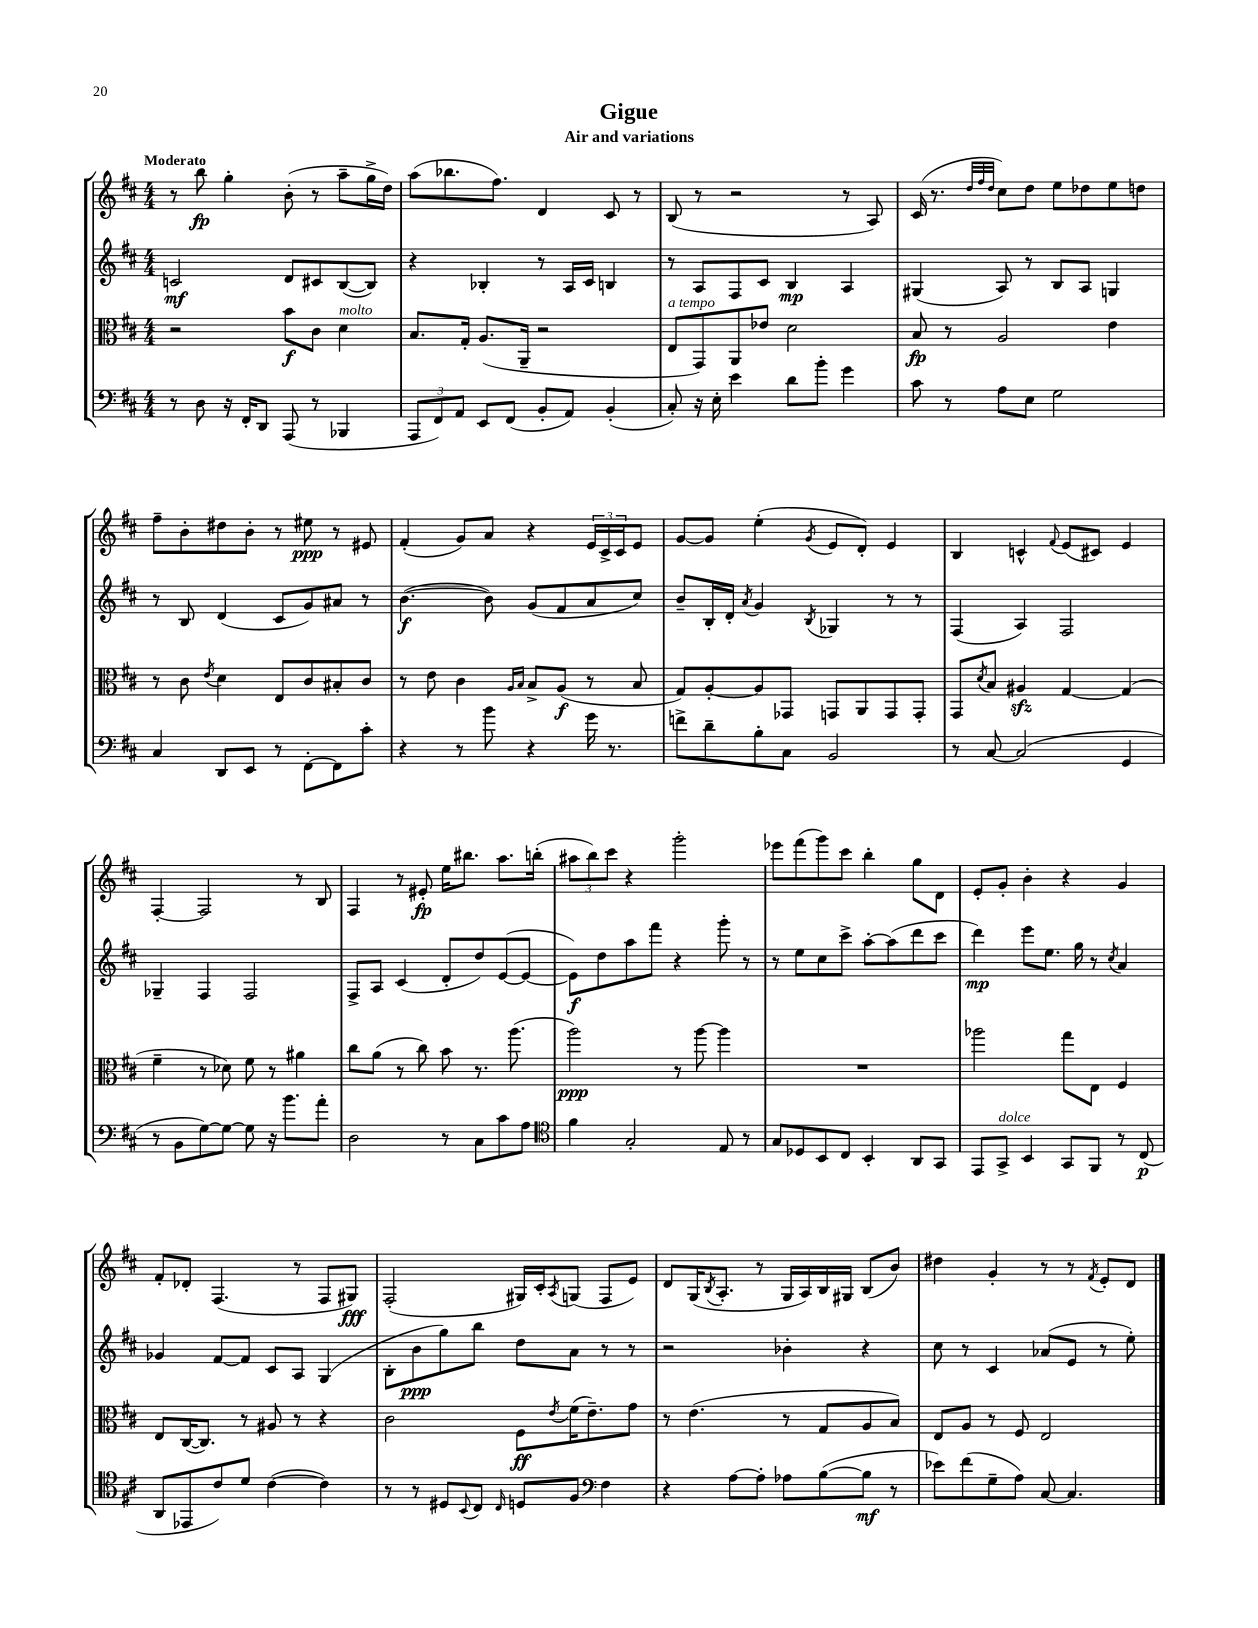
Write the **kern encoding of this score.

**kern	**dynam	**kern	**dynam	**kern	**dynam	**kern	**dynam
*part4	*part4	*part3	*part3	*part2	*part2	*part1	*part1
*staff4	*staff4	*staff3	*staff3	*staff2	*staff2	*staff1	*staff1
*clefF4	*	*clefC3	*	*clefG2	*	*clefG2	*
*k[f#c#]	*	*k[f#c#]	*	*k[f#c#]	*	*k[f#c#]	*
*M4/4	*	*M4/4	*	*M4/4	*	*M4/4	*
=1	=1	=1	=1	=1	=1	=1	=1
!	!	!	!	!	!	!LO:TX:a:B:t=Moderato	!
8r	.	2r	.	2cn/	mf	8r	.
8D\	.	.	.	.	.	8bb\	fp
16r	.	.	.	.	.	4gg'\	.
16FF#'/KL	.	.	.	.	.	.	.
8DD/J	.	.	.	.	.	.	.
(8AAA/	.	8b\L	f	8d/L	.	(8b'\	.
8r	.	8c#\J	.	8c#X/	.	8r	.
!	!	!LO:TX:a:i:t=molto	!	!	!	!	!
4BBB-X/	.	4d\	.	([8B/	.	8aa~\L	.
.	.	.	.	8B/J])	.	16gg^\L	.
.	.	.	.	.	.	16dd\JJ)	.
=2	=2	=2	=2	=2	=2	=2	=2
12AAA/L	.	8.B/L	.	4r	.	(8aa\L	.
12FF#/)	.	.	.	.	.	.	.
.	.	.	.	.	.	8.bb-X\	.
12AA/J	.	.	.	.	.	.	.
.	.	16G'/Jk	.	.	.	.	.
8EE/L	.	(8.A/L	.	4B-X'/	.	.	.
.	.	.	.	.	.	8.ff#\J)	.
(8FF#/J	.	.	.	.	.	.	.
.	.	16AA~/Jk	.	.	.	.	.
8BB'/L	.	2r	.	8r	.	4d/	.
8AA/J)	.	.	.	16A/LL	.	.	.
.	.	.	.	16c#/JJ	.	.	.
(4BB'/	.	.	.	4Bn/	.	8c#/	.
.	.	.	.	.	.	8r	.
=3	=3	=3	=3	=3	=3	=3	=3
!	!	!LO:TX:a:i:t=a tempo	!	!	!	!	!
8C#'/)	.	8E/L	.	8r	.	(8B/	.
16r	.	8GG/)	.	8A/L	.	8r	.
16E'\	.	.	.	.	.	.	.
4e\	.	8AA/	.	8F#/	.	2r	.
.	.	8e-X/J	.	8c#/J	.	.	.
8d\L	.	2d\	.	4B/	mp	.	.
8b'\J	.	.	.	.	.	.	.
4g\	.	.	.	4A/	.	8r	.
.	.	.	.	.	.	8A/)	.
=4	=4	=4	=4	=4	=4	=4	=4
8c#\	.	8B/	fp	(4G#X/	.	(16c#/	.
.	.	.	.	.	.	8.r	.
8r	.	8r	.	.	.	.	.
.	.	.	.	.	.	32qqdd/LLL	.
.	.	.	.	.	.	32qqff#/	.
.	.	.	.	.	.	32qqdd/JJJ	.
8A\L	.	2A/	.	8A/)	.	8cc#\L)	.
8E\J	.	.	.	8r	.	8dd\J	.
2G\	.	.	.	8B/L	.	8ee\L	.
.	.	.	.	8A/J	.	8dd-X\	.
.	.	4e\	.	4Gn/	.	8ee\	.
.	.	.	.	.	.	8ddn\J	.
!!LO:LB:g=z
=5	=5	=5	=5	=5	=5	=5	=5
4C#/	.	8r	.	8r	.	8ff#~\L	.
.	.	8c#\	.	8B/	.	8b'\	.
.	.	8qe/	.	.	.	.	.
8DD/L	.	4d\	.	(4d/	.	8dd#X\	.
8EE/J	.	.	.	.	.	8b'\J	.
8r	.	8E/L	.	8c#/L	.	8r	.
[8FF#'\L	.	8c#/	.	8g/)	.	8ee#X\	ppp
8FF#\]	.	8B#X'/	.	8a#X/J	.	8r	.
8c#'\J	.	8c#/J	.	8r	.	8e#X/	.
=6	=6	=6	=6	=6	=6	=6	=6
4r	.	8r	.	([4.b\	f	(4f#'/	.
.	.	8e\	.	.	.	.	.
8r	.	4c#\	.	.	.	8g/L)	.
8b\	.	.	.	8b\])	.	8a/J	.
.	.	16qqA/LL	.	.	.	.	.
.	.	16qqB/JJ	.	.	.	.	.
4r	.	8B^/L	.	(8g/L	.	4r	.
.	.	(8A/J	f	8f#/	.	.	.
16g\	.	8r	.	8a/	.	24e/LL	.
.	.	.	.	.	.	24c#^/	.
8.r	.	.	.	.	.	.	.
.	.	.	.	.	.	24c#/J	.
.	.	8B/	.	8cc#/J)	.	8e/J	.
=7	=7	=7	=7	=7	=7	=7	=7
8fn^\L	.	8G/L)	.	8b~/L	.	[8g/L	.
8d~\	.	[8A'/	.	16B'/L	.	8g/J]	.
.	.	.	.	16d'/JJ	.	.	.
.	.	.	.	8qa/	.	.	.
8B'\	.	8A/]	.	4g/	.	(4ee'\	.
8C#\J	.	8GG-X/J	.	.	.	.	.
.	.	.	.	8qB/	.	8qg/	.
2BB/	.	8GGn/L	.	4G-X/	.	8e/L	.
.	.	8AA/	.	.	.	8d'/J)	.
.	.	8GG/	.	8r	.	4e/	.
.	.	8GG'/J	.	8r	.	.	.
=8	=8	=8	=8	=8	=8	=8	=8
8r	.	8GG/L	.	(4F#/	.	4B/	.
.	.	8qd/	.	.	.	.	.
[8C#/	.	8B/J	.	.	.	.	.
(2C#/]	.	4A#Xzz/	.	4A/)	.	4cn^^/	.
.	.	.	.	.	.	8qqf#/	.
.	.	[4G/	.	2F#/	.	(8e/L	.
.	.	.	.	.	.	8c#X/J)	.
4GG/	.	(4G/]	.	.	.	4e/	.
!!LO:LB:g=z
=9	=9	=9	=9	=9	=9	=9	=9
8r	.	4f#~\	.	4G-X~/	.	[4F#'/	.
8BB\L	.	.	.	.	.	.	.
[8G\)	.	8r	.	4F#/	.	2F#/]	.
8G\J_	.	8d-X\)	.	.	.	.	.
8G\]	.	8f#\	.	2F#/	.	.	.
16r	.	8r	.	.	.	.	.
8.b\L	.	.	.	.	.	.	.
.	.	4a#X\	.	.	.	8r	.
8a'\J	.	.	.	.	.	8B/	.
=10	=10	=10	=10	=10	=10	=10	=10
2D\	.	8cc#\L	.	8F#^/L	.	4F#/	.
.	.	(8a\J	.	8A/J	.	.	.
.	.	8r	.	(4c#/	.	8r	.
.	.	8cc#\)	.	.	.	8e#X'/	fp
8r	.	8b\	.	8d'/L	.	16ee\KL	.
.	.	.	.	.	.	8.bb#X\J	.
8C#\L	.	8.r	.	8dd/)	.	.	.
8c#\	.	.	.	([8e/	.	8.aa\L	.
.	.	(8.aa\	.	.	.	.	.
8A\J	.	.	.	8e/J_	.	.	.
.	.	.	.	.	.	(16bbn'\Jk	.
=11	=11	=11	=11	=11	=11	=11	=11
*clefC4	*	*	*	*	*	*	*
4f#\	.	2aa\)	ppp	8e\L])	f	12aa#X\L	.
.	.	.	.	.	.	12bb\)	.
.	.	.	.	8dd\	.	.	.
.	.	.	.	.	.	12ccc#\J	.
2G'/	.	.	.	8aa\	.	4r	.
.	.	.	.	8fff#\J	.	.	.
.	.	8r	.	4r	.	2ggg'\	.
.	.	[8aa\	.	.	.	.	.
8E/	.	4aa\]	.	8ggg'\	.	.	.
8r	.	.	.	8r	.	.	.
=12	=12	=12	=12	=12	=12	=12	=12
8G/L	.	1r	.	8r	.	8eee-X\L	.
8D-X/	.	.	.	8ee\L	.	(8fff#\	.
8BB/	.	.	.	8cc#\	.	8ggg\)	.
8C#/J	.	.	.	8ccc#^\J	.	8ccc#\J	.
4BB'/	.	.	.	[8aa'\L	.	4bb'\	.
.	.	.	.	(8aa\]	.	.	.
8AA/L	.	.	.	8ddd\	.	8gg\L	.
8GG/J	.	.	.	8ccc#\J	.	8d\J	.
=13	=13	=13	=13	=13	=13	=13	=13
8EE/L	.	2aa-X\	.	4ddd\)	mp	8e'/L	.
!LO:TX:a:i:t=dolce	!	!	!	!	!	!	!
8GG^/J	.	.	.	.	.	8g'/J	.
4BB/	.	.	.	8eee\L	.	4b'\	.
.	.	.	.	8.ee\J	.	.	.
8GG/L	.	8gg\L	.	.	.	4r	.
.	.	.	.	16gg\	.	.	.
8FF#/J	.	8E\J	.	8r	.	.	.
.	.	.	.	8qcc#/	.	.	.
8r	.	4F#/	.	4a/	.	4g/	.
(8C#/	p	.	.	.	.	.	.
!!LO:LB:g=z
=14	=14	=14	=14	=14	=14	=14	=14
8AA/L	.	8E/L	.	4g-X/	.	8f#'/L	.
8EE-X/	.	([16C#/K	.	.	.	8d-X'/J	.
.	.	8.C#/J])	.	.	.	.	.
8c#/)	.	.	.	[8f#/L	.	(4.F#/	.
8d/J	.	8r	.	8f#/J]	.	.	.
([4c#\	.	8A#X/	.	8c#/L	.	.	.
.	.	8r	.	8A/J	.	8r	.
4c#\])	.	4r	.	(4G/	.	8F#/L	.
.	.	.	.	.	.	8G#X/J)	fff
=15	=15	=15	=15	=15	=15	=15	=15
8r	.	2c#\	.	8B'\L	.	(2F#'/	.
8r	.	.	.	8b\	ppp	.	.
8D#X/L	.	.	.	8gg\)	.	.	.
8qqBB/	.	.	.	.	.	.	.
8C#/J	.	.	.	8bb\J	.	.	.
16qqC#/	.	.	.	.	.	.	.
8Dn/L	.	8F#\L	ff	8dd\L	.	16G#X/LL)	.
.	.	.	.	.	.	16c#'/J	.
.	.	8qe/	.	.	.	8qA/	.
8F#/J	.	(16f#\K	.	8a\J	.	(8Gn/J	.
.	.	8.e~\)	.	.	.	.	.
*clefF4	*	*	*	*	*	*	*
4F#\	.	.	.	8r	.	8F#/L	.
.	.	8g\J	.	8r	.	8e/J)	.
=16	=16	=16	=16	=16	=16	=16	=16
4r	.	8r	.	2r	.	8d/L	.
.	.	(4.e\	.	.	.	(16G/K	.
.	.	.	.	.	.	8qB/	.
.	.	.	.	.	.	8.A'/J	.
[8A\L	.	.	.	.	.	.	.
8A'\J]	.	.	.	.	.	8r	.
8A-X\L	.	8r	.	4b-X'\	.	16G/LL	.
.	.	.	.	.	.	16A/)	.
([8B\	.	8G/L	.	.	.	16B/	.
.	.	.	.	.	.	16G#X/JJ	.
8B\J]	mf	8A/	.	4r	.	(8B/L	.
8r	.	8B/J)	.	.	.	8b/J)	.
=17	=17	=17	=17	=17	=17	=17	=17
8e-X\L)	.	8E/L	.	8cc#\	.	4dd#X\	.
(8f#\	.	8A/J	.	8r	.	.	.
8G~\	.	8r	.	4c#/	.	4g'/	.
8A\J)	.	8F#/	.	.	.	.	.
[8C#/	.	2E/	.	(8a-X/L	.	8r	.
4.C#/]	.	.	.	8e/J	.	8r	.
.	.	.	.	.	.	8qf#/	.
.	.	.	.	8r	.	8e'/L	.
.	.	.	.	8ee'\)	.	8d/J	.
==	==	==	==	==	==	==	==
*-	*-	*-	*-	*-	*-	*-	*-
